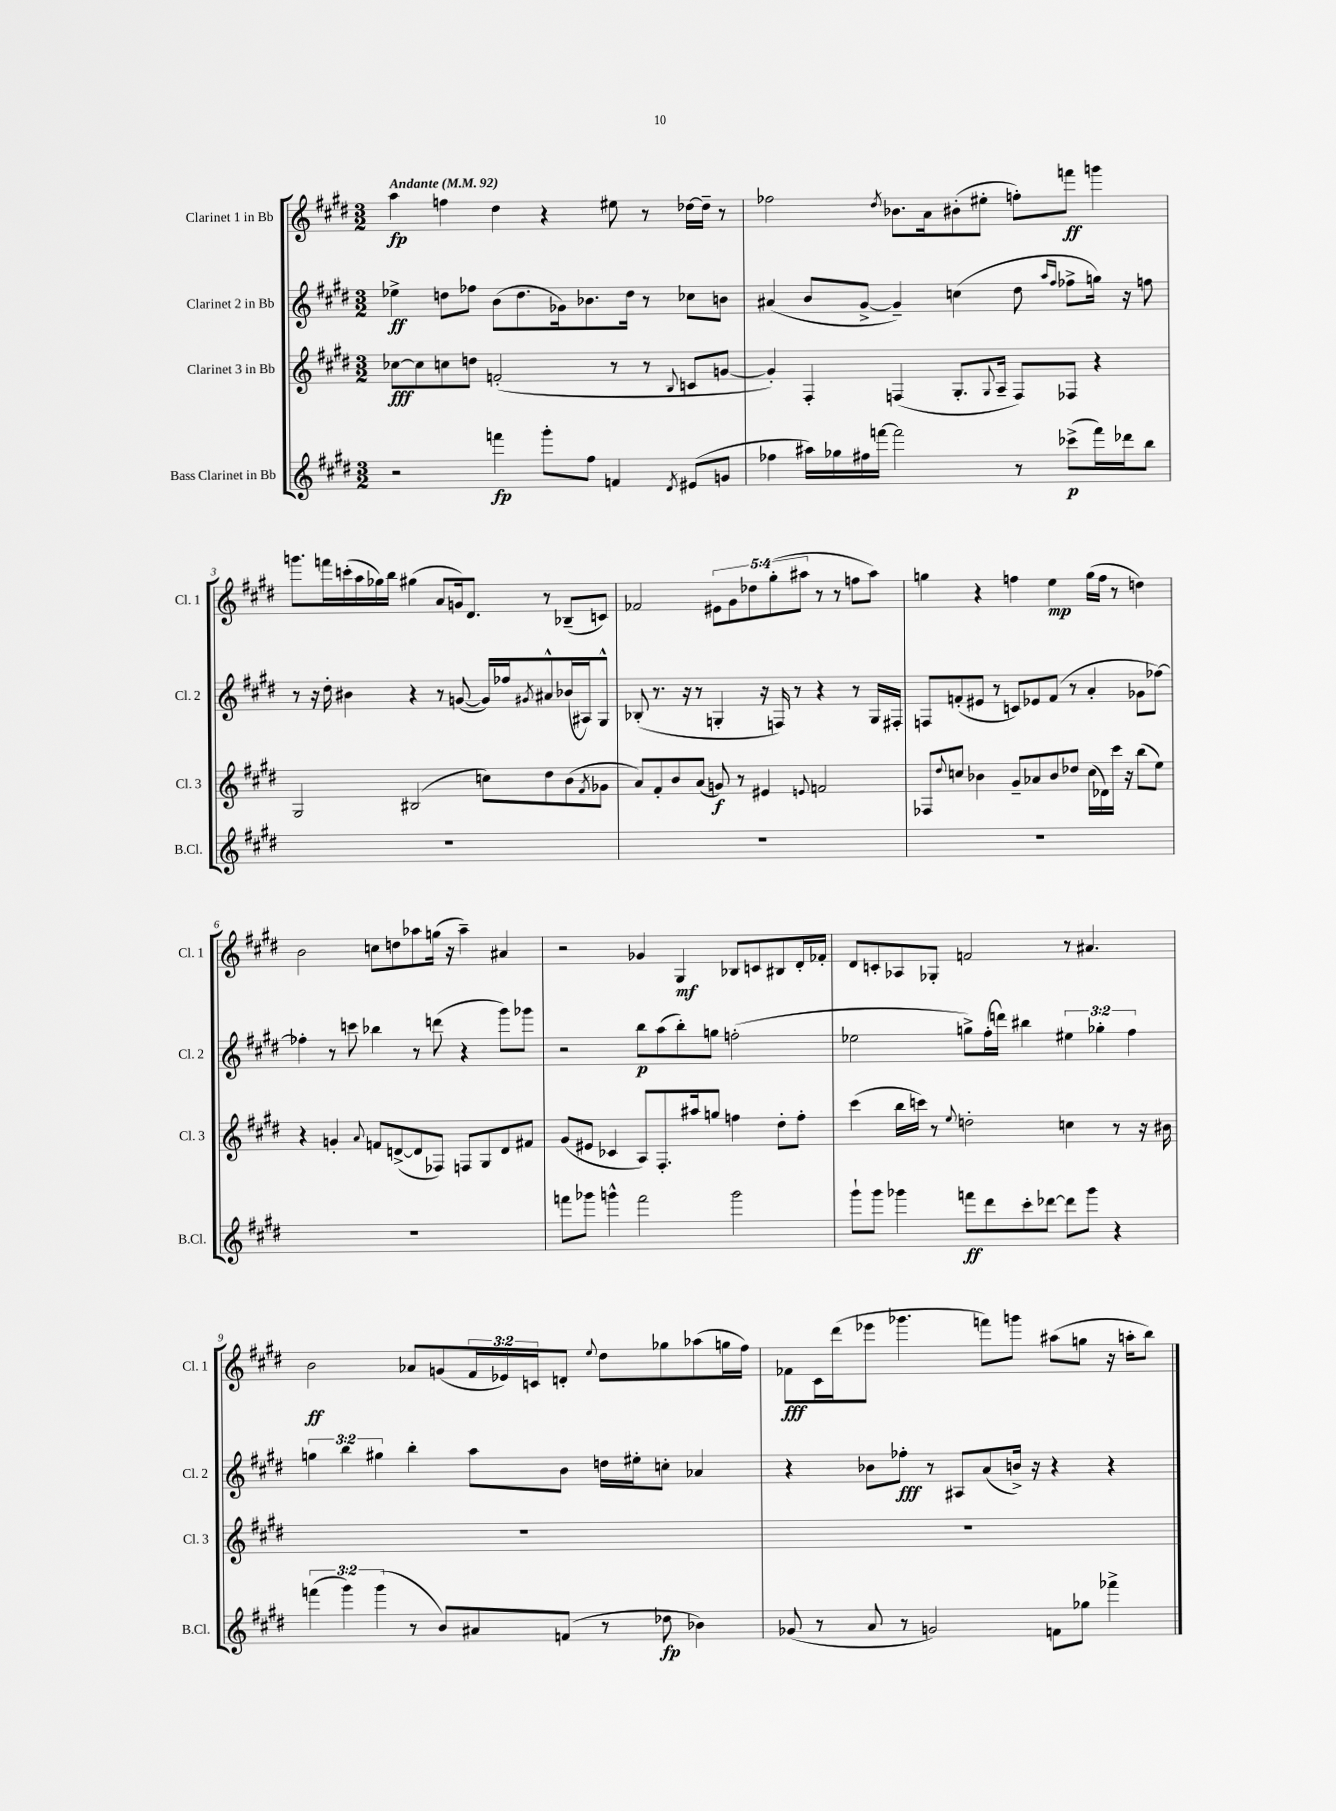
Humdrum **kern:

**kern	**kern	**kern	**kern
*staff4	*staff3	*staff2	*staff1
*clefG2	*clefG2	*clefG2	*clefG2
*k[f#c#g#d#]	*k[f#c#g#d#]	*k[f#c#g#d#]	*k[f#c#g#d#]
*M3/2	*M3/2	*M3/2	*M3/2
*MM92	*MM92	*MM92	*MM92
2r	[8cc-	4ee-^	4aa
.	8cc-]	.	.
.	8cc	8dd	4ff
.	8dd	8ff-	.
4fff	(2f'	(8b	4dd#
.	.	8.dd	.
8ggg#'	.	.	4r
.	.	16g-)	.
8ff#	.	8.b-	.
4f	8r	.	8ee#
.	.	16dd	.
.	8r	8r	8r
8qd#	8qqB	.	.
(8e#	8c	8cc-	[16dd-
.	.	.	16dd-~]
8g	[8g	8b	8r
=	=	=	=
4ff-	4g'])	(4a#	2ff-
16aa#)	4F#'	8b	.
16gg-	.	.	.
16ff#	.	[8g#^	.
[16fff	.	.	.
.	.	.	8qdd#
2fff]	(4F	4g#~])	8.b-
.	.	.	16a
.	8.G#'	(4cc	(8b#'
.	.	.	8ee#'
.	8qqG#	.	.
.	16A~	.	.
8r	8F)	8dd#	8ff')
.	.	16qqaa	.
.	.	16qqff#	.
(8ccc-^	8F-	8ff-^	8fff
16fff)	4r	16gg)	4ggg
16ddd-	.	16r	.
8bb	.	8ff	.
=	=	=	=
1.r	2G#	8r	8.ggg
.	.	16r	.
.	.	16dd#'	16fff
.	.	4b#	(16ccc'
.	.	.	16aa
.	.	.	16gg-)
.	.	.	16bb
.	(2B#	4r	(4gg#
.	.	8r	8a
.	.	([8g	16g)
.	.	.	8.d#
.	8cc)	16g])	.
.	.	16ff-	.
.	.	8qg#	.
.	8dd#	8a#^^	8r
.	(8b	(16b-	(8B-~
.	.	16A#)	.
.	8qf#	.	.
.	8g-	8G#^^	8c)
=	=	=	=
1.r	8a)	(8B-'	2f-
.	8f#'	8.r	.
.	8b	.	.
.	.	16r	.
.	(8a	8r	.
.	8g)	4G'	10e#
.	.	.	10g#
.	8r	.	.
.	.	.	10dd-
.	4e#	16r	.
.	.	.	(10gg#'
.	.	16F)	.
.	.	8r	.
.	.	.	10aa#
.	8qqe	.	.
.	2f	4r	8r
.	.	.	8r
.	.	8r	8ff
.	.	16G	8aa#)
.	.	16F#'	.
=	=	=	=
1.r	8F-	8F	4gg
.	8qqdd#	.	.
.	8cc	(8f'	.
.	4b-	8e#	4r
.	.	8r	.
.	8g#~	8c)	4ff
.	8a-	8e-	.
.	8b-	(8f	4ee
.	8dd-	8r	.
.	(16cc	4a'	(16gg
.	16d-)	.	16ff
.	16ccc#	.	8r
.	16r	.	.
.	(8bb	8g-	4dd)
.	8ee)	[8ff-)	.
=	=	=	=
1.r	4r	4ff-']	2b
.	4g'	8r	.
.	.	8ccc	.
.	8qqa	.	.
.	8f	4bb-	8cc
.	([8d^	.	8dd
.	8d]	8r	8aa-
.	8F-)	(8ddd	(16gg
.	.	.	16r
.	8F	4r	4aa-~)
.	8G#	.	.
.	8d	8ggg#)	4a#
.	8f#	8ggg-	.
=	=	=	=
8fff	(8g#	2r	2r
8ggg-	8e#	.	.
4ggg^^	4c-	.	.
2fff	8A)	8bb	4g-
.	8.F#'	(8aa	.
.	.	8bb')	4G#
.	16aa#	.	.
.	8gg	8gg	.
2ggg	4ff	(2ff'	8B-
.	.	.	8c
.	8dd#'	.	8B#
.	8ff'	.	16d#'
.	.	.	16f-'
=	=	=	=
8ggg#`	(4ccc#	2ee-	8d#
8ggg#	.	.	8c'
4ggg-	16bb	.	8A-
.	16ccc)	.	.
.	8r	.	8G-'
.	8qqee	.	.
8fff	2dd'	8gg^)	2f
8ddd#	.	(16ff#'	.
.	.	16ddd)	.
8ccc#'	.	4bb#	.
[8ddd-	.	.	.
8ddd-]	4cc	6ee#	8r
8ggg-	.	.	4.a#
.	.	6gg-'	.
4r	8r	.	.
.	.	6ff#	.
.	16r	.	.
.	16b#	.	.
=	=	=	=
(6fff	1.r	6gg	2b
6ggg#)	.	6bb	.
(6ggg#	.	6gg#	.
8r	.	4bb'	8a-
8b)	.	.	(8g
8a#	.	8aa	24f#
.	.	.	24e-)
.	.	.	24c
(8f	.	8b	8d'
.	.	.	8qqee
8r	.	16dd	8dd#
.	.	16ee#'	.
8dd-	.	8cc'	8gg-
4b-)	.	4a-	(8aa-
.	.	.	16gg
.	.	.	16ff#)
=	=	=	=
(8g-	1.r	4r	8f-
8r	.	.	16c#
.	.	.	(16ddd#
8a	.	8b-	8eee-
8r	.	8ff-'	4.ggg-
2g)	.	8r	.
.	.	8A#	.
.	.	(8a	8fff)
.	.	16b^)	8ggg
.	.	16r	.
8f	.	4r	(8aa#
8gg-	.	.	8gg
4fff-^	.	4r	16r
.	.	.	16aa'
.	.	.	8bb)
==	==	==	==
*-	*-	*-	*-
